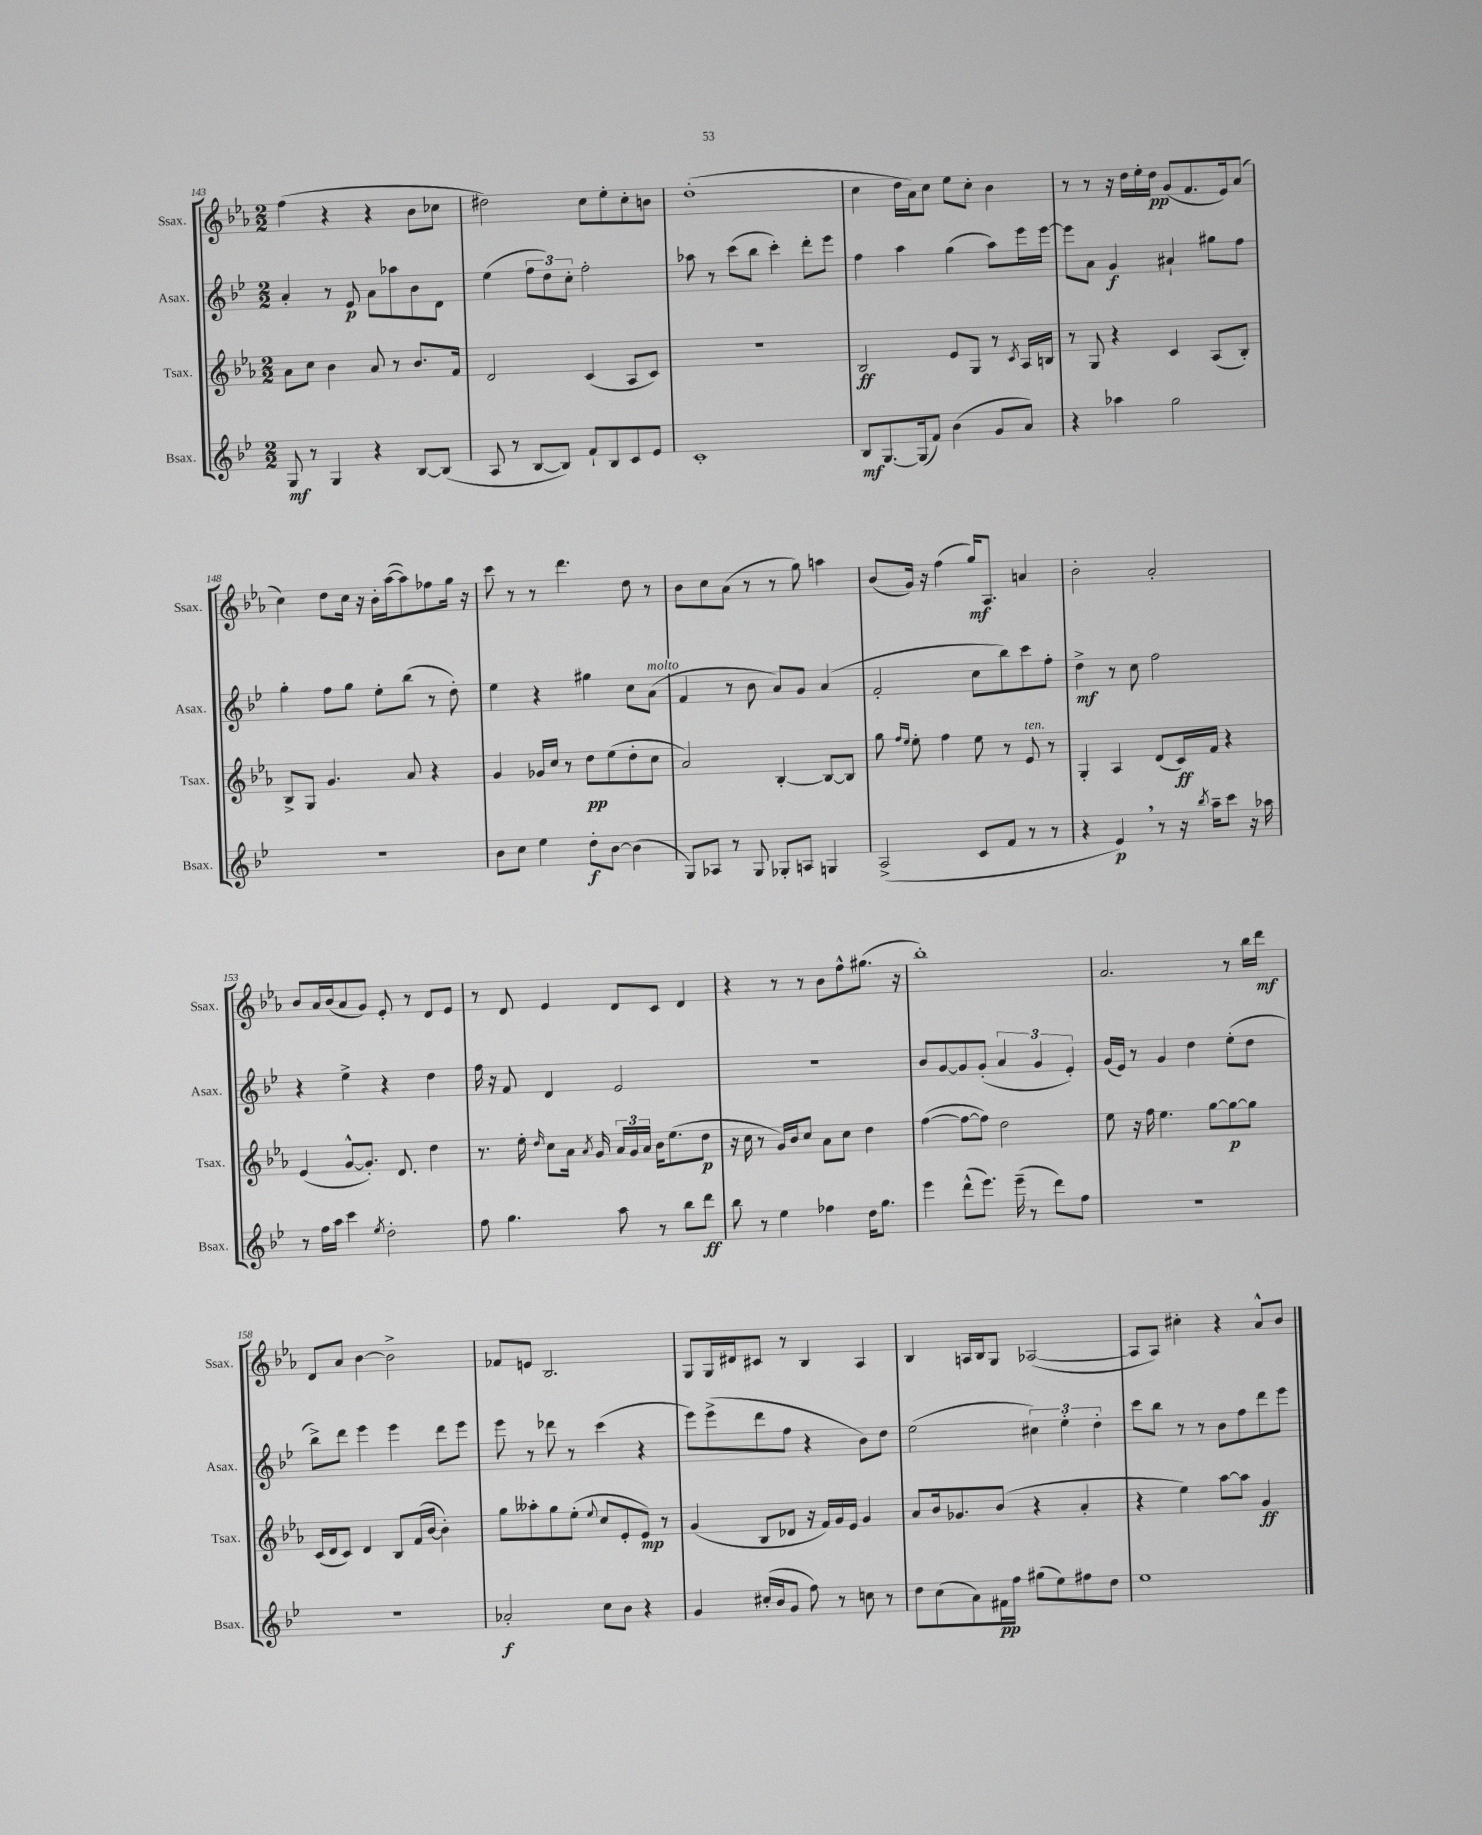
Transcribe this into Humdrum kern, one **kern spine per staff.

**kern	**kern	**kern	**kern
*staff4	*staff3	*staff2	*staff1
*clefG2	*clefG2	*clefG2	*clefG2
*k[b-e-]	*k[b-e-a-]	*k[b-e-]	*k[b-e-a-]
*M2/2	*M2/2	*M2/2	*M2/2
8G/	8a-\L	4a'/	(4ff\
8r	8cc\J	.	.
4G/	4b-\	8r	4r
.	.	8e-/	.
4r	8a-/	8a\L	4r
.	8r	8aa-\	.
[8B-/L	8.b-/L	8b-\	8b-\L
(8B-/]J	.	8d\J	8cc-\J
.	16f/Jk	.	.
=	=	=	=
8A/	2d/	(4ee-\	2dd#\)
8r	.	.	.
[8B-/L	.	12ff\L	.
.	.	12dd\)	.
8B-/]J)	.	.	.
.	.	12cc'\J	.
8f`/L	(4c/	2ff'\	8cc\L
8B-/	.	.	8ee-'\
8c/	8A-/L	.	8cc'\
8e-/J	8c/J)	.	8b\J
=	=	=	=
1c'	1r	8aa-\	(1dd'
.	.	8r	.
.	.	(8ccc\L	.
.	.	8bb-\J	.
.	.	4ccc'\)	.
.	.	8ddd'\L	.
.	.	8eee-\J	.
=	=	=	=
8B-/L	2B-/	4ff\	4cc\
[8.G/	.	.	.
.	.	4aa\	16dd\LL
(16G/]k	.	.	16a-\J)
8f/J)	.	.	8cc\J
(4b-\	8e-/L	(4gg\	8ee-\L
.	8G/J	.	8cc'\J
8g/L	8r	8aa\L)	4b-\
.	8qc/	.	.
8a/J)	16A-/LL	16eee-\L	.
.	16B/JJ	[16eee-\JJ	.
=	=	=	=
4r	8r	8eee-\]L	8r
.	8G/	8a\J	8r
4aa-\	4r	4g/	16r
.	.	.	16dd\LL
.	.	.	16ee-'\
.	.	.	16dd\JJ
2gg\	4c/	4a#`/	(8g/L
.	.	.	8.f/
.	(8A-/L	8gg#\L	.
.	.	.	16e-/k)
.	8B-'/J)	8ff\J	(8a-/J
=	=	=	=
1r	8B-^/L	4gg'\	4cc\)
.	8G/J	.	.
.	4.g/	8ff\L	8dd\L
.	.	8gg\J	16cc\Jk
.	.	.	16r
.	.	8ee-'\L	16b-'\LL
.	.	.	([16aa-\J
.	8a-/	(8bb-\J	8aa-\])
.	4r	8r	8ff-\
.	.	8dd'\)	16gg\Jk
.	.	.	16r
=	=	=	=
8b-\L	4g/	4ee-\	8ccc\
8cc\J	.	.	8r
4ee-\	16g-/LL	4r	8r
.	16cc/JJ	.	.
.	8r	.	4.ddd\
8dd'\L	8dd\L	4gg#\	.
[8b-\J	(8ee-\	.	.
(4b-\]	8dd'\	8cc\L	8dd\
.	8cc\J	(8a\J	8r
=	=	=	=
8G/L)	2a-/)	4f/	8b-\L
8A-/J	.	.	8cc\
8r	.	8r	(8a-\J
8G/	.	8b-\	8r
8G-'/L	[4B-'/	8a/L)	8r
8A/J	.	8g/J	8gg\)
4G/	8B-/_L	(4a/	4aa\
.	8B-/]J	.	.
=	=	=	=
(2A^/	8gg\	2f'/	(8b-/L
.	16qqff/LL	.	.
.	16qqee-/JJ	.	.
.	8ee-'\	.	16g/Jk)
.	.	.	16r
.	4ff\	.	(4ff\
8c/L	8ee-\	8cc\L	16gg/LK)
.	.	.	8.A-/J
8f/J	8r	8bb-\)	.
8r	8e-/	8ccc\	4a/
8r	8r	8ff'\J	.
=	=	=	=
4r	4G'/	4dd^\	2b-'\
4e-/)	4A-/	8r	.
.	.	8cc\	.
8r	(8d/L	2ff\	2a-'/
16r	16c/L)	.	.
8qbb-/	.	.	.
16aa~\LK	16f/JJ	.	.
8ccc\J	4r	.	.
16r	.	.	.
16aa-\	.	.	.
=	=	=	=
8r	(4e-/	4r	8b-/L
16ff\LL	.	.	16a-/L
16aa\JJ	.	.	(16b-/J
4ccc\	[8g^^/L	4ee-^\	8a-/
.	8.g'/]J)	.	8g/J)
8qee-/	.	.	.
2dd'\	.	4r	8e-'/
.	8.d/	.	.
.	.	.	8r
.	4dd\	4dd\	8d/L
.	.	.	8e-/J
=	=	=	=
8ff\	8.r	16ff\	8r
.	.	16r	.
4.gg\	.	8f/	8d/
.	16ee-'\	.	.
.	16qqdd/	.	.
.	8cc\L	4d/	4e-/
.	16a-\Jk	.	.
.	8qa-/	.	.
.	16g/	.	.
8aa\	24a-/LL	2e-/	8d/L
.	24g/	.	.
.	24a-/JJ	.	.
8r	16b-\LK	.	8c/J
.	(8.ee-\	.	.
8bb-\L	.	.	4d/
8ddd\J	8dd\J	.	.
=	=	=	=
8bb-\	16r	1r	4r
.	16cc\	.	.
8r	8r	.	.
4ee-\	16g/LL)	.	8r
.	16b-/J	.	.
.	8cc/J	.	8r
4ff-\	8a-\L	.	8b-\L
.	8cc\J	.	8ff^^\
16dd\LK	4dd\	.	(8.gg#\J
8.gg\J	.	.	.
.	.	.	16r
=	=	=	=
4eee-\	([4ff\	8b-/L	1bb-')
.	.	[8g/	.
(8ddd^^\L	8ff\_L	8g/]	.
8.eee-\J)	8ff\]J)	(8g'/J	.
.	2dd\	6a/	.
(16eee-~\	.	.	.
8r	.	.	.
.	.	6g/	.
8ddd\L)	.	.	.
.	.	6e-'/)	.
8ff\J	.	.	.
=	=	=	=
1r	8ee-\	(16g/LL	2.a-/
.	.	16e-/JJ)	.
.	16r	8r	.
.	16ff\	.	.
.	4.ee-\	4g/	.
.	.	4dd\	.
.	[8gg\L	.	.
.	8gg\_	(8ee-'\L	8r
.	8gg\]J	8dd\J	16bb-\LL
.	.	.	16ddd\JJ
=	=	=	=
1r	(16c/LL	8bb-^\L)	8d/L
.	16d/J	.	.
.	8c/J)	8ddd\J	8a-/J
.	4d/	4eee-\	[4b-\
.	8B-/L	4eee-\	2b-^\]
.	(16f/L	.	.
.	[16b-/JJ	.	.
.	4b-'\])	8ddd\L	.
.	.	8eee-\J	.
=	=	=	=
2a-'/	8gg\L	8eee-\	8f-/L
.	8aa--'\	8r	8e/J
.	8gg\	8ddd-\	2.B-/
.	(8ee-'\J	8r	.
.	8qqee-/	.	.
8cc\L	8cc/L	(4ccc\	.
8b-\J	8e-'/	.	.
4r	8e-/J)	4r	.
.	8r	.	.
=	=	=	=
4g/	(4g/	8eee-\L)	8G/L
.	.	(8eee-^\	16G/L
.	.	.	16d#/J
(16cc#'/LL	8B-/L	8ddd\	8c#/J
16b-/J	.	.	.
8g/J	8d-/J	8ff\J	8r
8ff\)	16r	4r	4B-/
.	16f/LL)	.	.
8r	16g/	.	.
.	16e-/JJ	.	.
8cc\	4g/	8b-\L)	4A-/
8r	.	8dd\J	.
=	=	=	=
8dd\L	8a-/L	(2ee-\	4B-/
(8cc\	16b-/k	.	.
.	8.g-/	.	.
8a\)	.	.	16A/LL
.	.	.	16B-/J
16f#\L	(8b-/J	.	8G/J
16ff\JJ	.	.	.
(8gg#\L	4r	6cc#\)	([2A-/
8ee-\)	.	.	.
.	.	6ee-'\	.
8ff#\	4a-'/	.	.
.	.	6dd'\	.
8dd\J	.	.	.
=	=	=	=
1ee-	4r	8ccc\L	8A-/]L
.	.	8bb-\J	8A-/J)
.	4ee-\)	8r	4cc#'\
.	.	8r	.
.	[8aa-\L	8b-\L	4r
.	8aa-\]J	8ff\	.
.	4g/	8ddd\	8a-^^/L
.	.	8eee-\J	8b-/J
==	==	==	==
*-	*-	*-	*-
